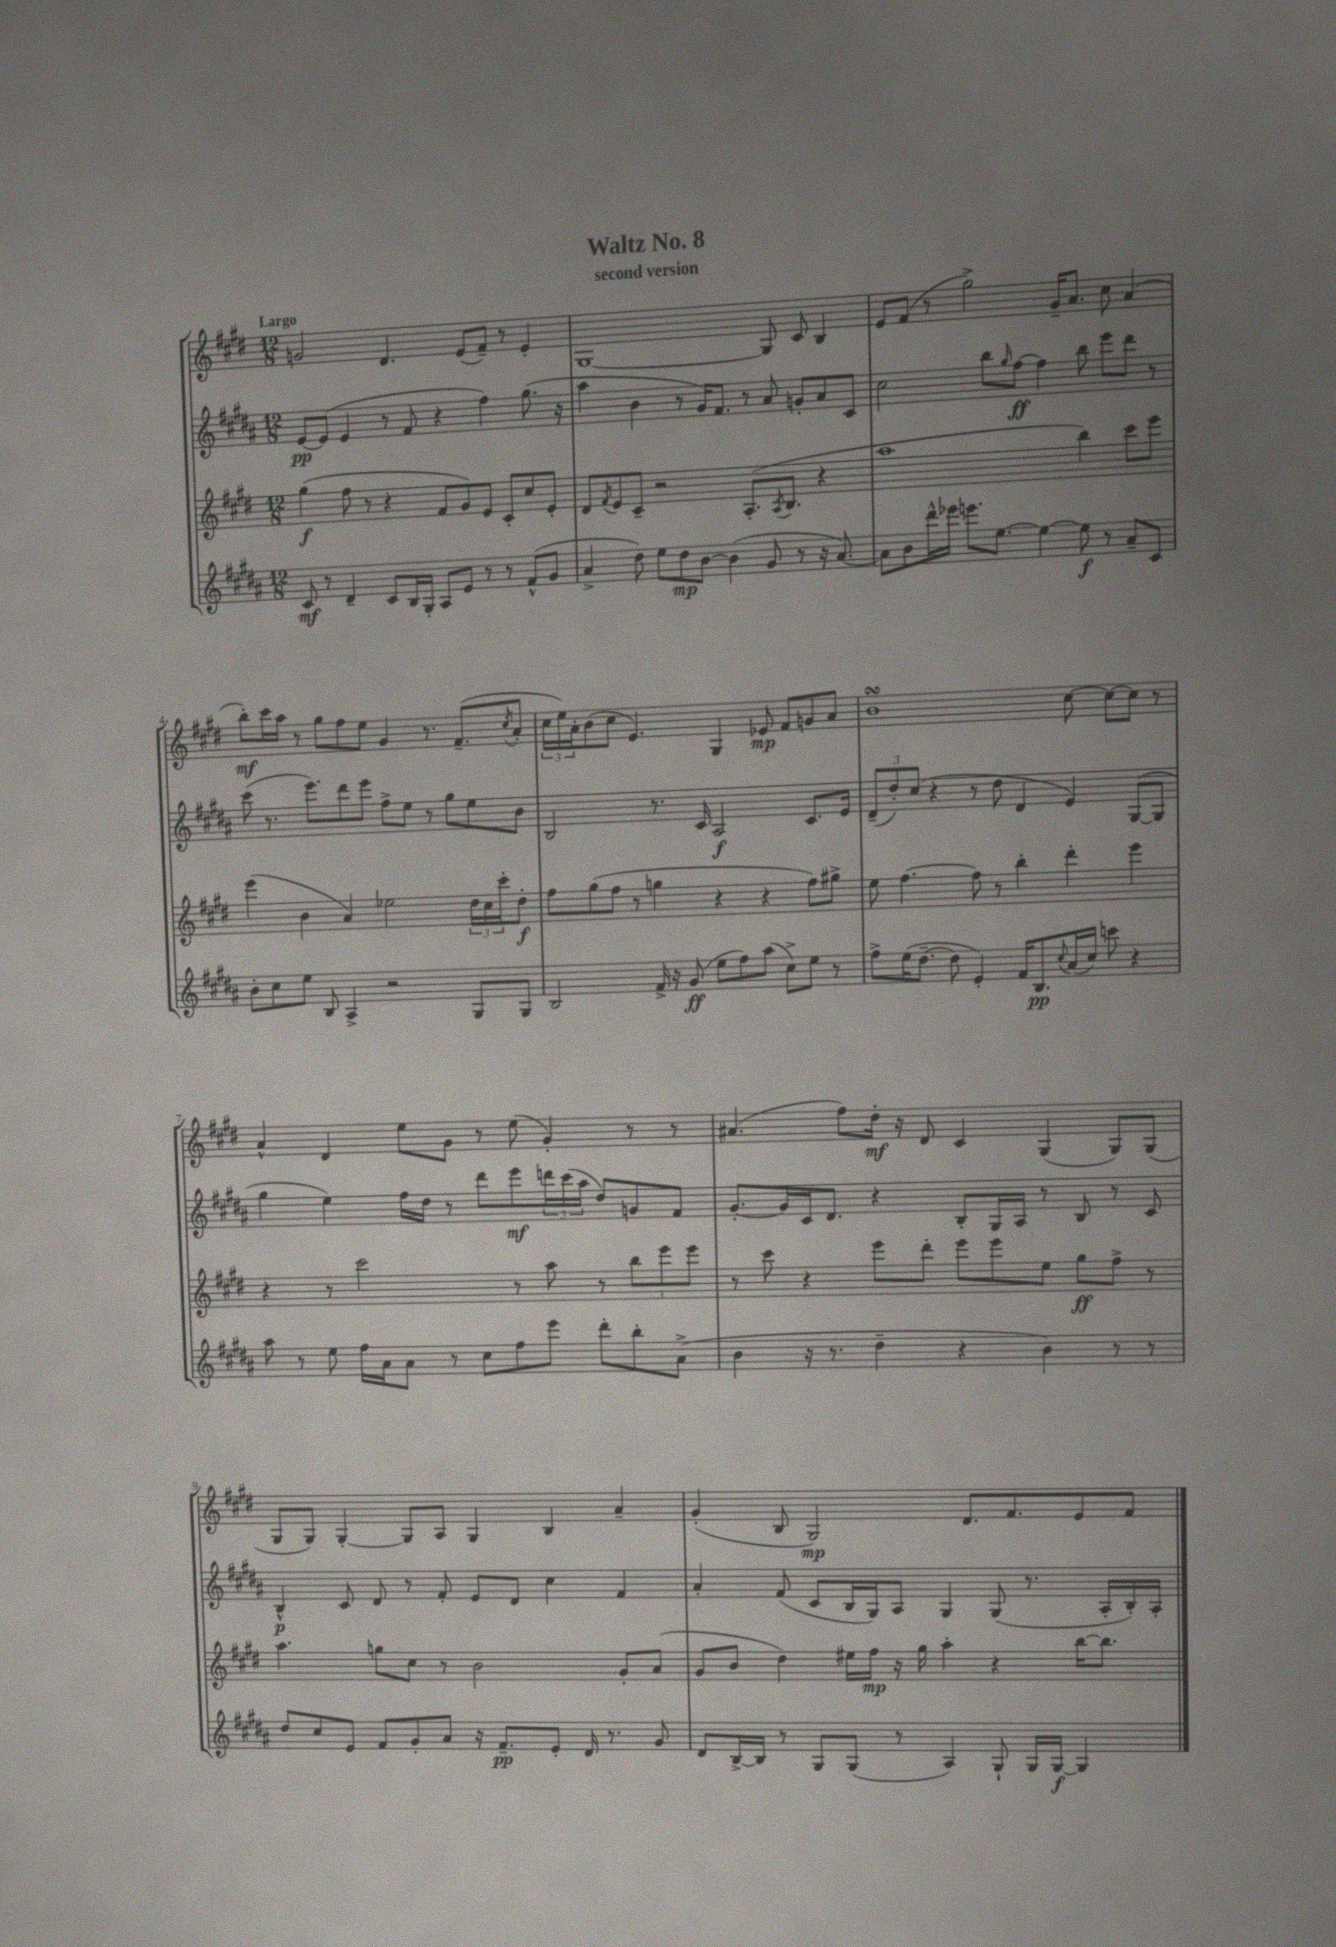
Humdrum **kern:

**kern	**dynam	**kern	**dynam	**kern	**dynam	**kern	**dynam
*part4	*part4	*part3	*part3	*part2	*part2	*part1	*part1
*staff4	*staff4	*staff3	*staff3	*staff2	*staff2	*staff1	*staff1
*clefG2	*	*clefG2	*	*clefG2	*	*clefG2	*
*k[f#c#g#d#a#]	*	*k[f#c#g#d#]	*	*k[f#c#g#d#a#]	*	*k[f#c#g#d#]	*
*M12/8	*	*M12/8	*	*M12/8	*	*M12/8	*
=1	=1	=1	=1	=1	=1	=1	=1
!	!	!	!	!	!	!LO:TX:a:B:t=Largo	!
8c#/	mf	(4gg#\	f	[8e/L	pp	2gn/	.
8r	.	.	.	(8e/J]	.	.	.
4d#~/	.	8ff#\	.	4e/	.	.	.
.	.	8r	.	.	.	.	.
8c#/L	.	4r	.	8r	.	4.d#/	.
16B/L	.	.	.	8f#/	.	.	.
16G#'/JJ	.	.	.	.	.	.	.
8A#/L	.	8f#/L	.	4r	.	.	.
8e/J	.	8g#/)	.	.	.	(8e/L	.
8r	.	8e/J	.	4ff#\)	.	8f#~/J)	.
8r	.	8c#'/L	.	.	.	8r	.
(8f#^^/L	.	8cc#/	.	(8.gg#\	.	4e'/	.
8g#/J	.	8e'/J	.	.	.	.	.
.	.	.	.	16r	.	.	.
=2	=2	=2	=2	=2	=2	=2	=2
4a#^/	.	8d#/L	.	4aa#\	.	[1G#	.
.	.	8qf#/	.	.	.	.	.
.	.	8e/	.	.	.	.	.
8dd#\)	.	8c#~/J	.	4b\	.	.	.
8ee\L	.	2r	.	.	.	.	.
8dd#\	mp	.	.	8r	.	.	.
[8b\J	.	.	.	16g#/KL)	.	.	.
.	.	.	.	8.f#/J	.	.	.
(4b\]	.	.	.	.	.	.	.
.	.	(8.A'/L	.	8r	.	.	.
8g#/	.	.	.	8a#/	.	8G#/]	.
.	.	8qA/	.	.	.	.	.
.	.	8.B/J	.	.	.	.	.
8r	.	.	.	8gn'/L	.	8c#/	.
16r	.	4r	.	8a#/	.	4B/	.
[8.a#/)	.	.	.	.	.	.	.
.	.	.	.	8c#/J	.	.	.
=3	=3	=3	=3	=3	=3	=3	=3
8a#\L]	.	1aa	.	2cc#\	.	8e/L	.
8b\	.	.	.	.	.	(8f#/J	.
16ddd#^^\L	.	.	.	.	.	8r	.
16eee-X\JJ	.	.	.	.	.	.	.
8.eeen\L	.	.	.	.	.	2gg#^\)	.
.	.	.	.	8bb\L	.	.	.
[8.ee\J	.	.	.	.	.	.	.
.	.	.	.	16qqgg#/	.	.	.
.	.	.	.	[8ff#\J	ff	.	.
4ee\_	.	.	.	4ff#\]	.	.	.
.	.	.	.	.	.	16g#~/KL	.
.	.	.	.	.	.	8.a/J	.
8ee\]	f	4bb\)	.	8bb\	.	.	.
8r	.	.	.	8eee\L	.	8cc#\	.
8a#~/L	.	8ccc#\L	.	8ddd#\J	.	(4a/	.
8c#/J	.	8eee\J	.	8r	.	.	.
!!LO:LB:g=z
=4	=4	=4	=4	=4	=4	=4	=4
8b'\L	.	(4eee\	.	(8ccc#\	.	8bb'\L)	mf
8cc#\	.	.	.	8.r	.	16ccc#\L	.
.	.	.	.	.	.	16aa\JJ	.
8ee\J	.	4b\	.	.	.	8r	.
.	.	.	.	8.eee\L)	.	.	.
8B/	.	.	.	.	.	8gg#\L	.
4A#^/	.	4a/)	.	8ddd#\	.	8ff#\	.
.	.	.	.	8eee\J	.	8ee\J	.
2r	.	2ee-X\	.	8ff#^\L	.	4g#/	.
.	.	.	.	8ee\J	.	.	.
.	.	.	.	8r	.	8.r	.
.	.	.	.	8gg#\L	.	.	.
.	.	.	.	.	.	(8.f#~/L	.
8G#/L	.	24dd#\LL	.	8ee\	.	.	.
.	.	24cc#\	.	.	.	.	.
.	.	24ccc#'\J	.	.	.	.	.
.	.	.	.	.	.	8qcc#/	.
8G#/J	.	8dd#'\J	f	8b\J	.	8a'/J	.
=5	=5	=5	=5	=5	=5	=5	=5
2B/	.	8ff#\L	.	2B/	.	24cc#\LL	.
.	.	.	.	.	.	24ee\)	.
.	.	.	.	.	.	24a'\J	.
.	.	(8gg#\	.	.	.	(8b\	.
.	.	8ff#\J	.	.	.	8cc#\J	.
.	.	8r	.	.	.	4.e/)	.
16f#^/	.	4ggn\	.	8.r	.	.	.
16r	.	.	.	.	.	.	.
(8g#/	ff	.	.	.	.	.	.
.	.	.	.	16c#/	.	.	.
8ee\L	.	4r	.	2A#/	f	4G#/	.
8ff#\)	.	.	.	.	.	.	.
(8aa#\J	.	4r	.	.	.	8e-X/	mp
8cc#^\L)	.	.	.	.	.	8f#/L	.
8ee\J	.	8ff#\L)	.	8.c#/L	.	8gn/	.
8r	.	8gg#X^\J	.	.	.	8a/J	.
.	.	.	.	16e/Jk	.	.	.
=6	=6	=6	=6	=6	=6	=6	=6
8ff#^\L	.	8ee\	.	(12d#~/L	.	1bsSSS	.
.	.	.	.	12dd#'/)	.	.	.
(16ee\K	.	[4.ff#\	.	.	.	.	.
.	.	.	.	(12cc#/J	.	.	.
[8.dd#~\J	.	.	.	.	.	.	.
.	.	.	.	4r	.	.	.
8dd#\]	.	.	.	.	.	.	.
4e'/)	.	8ff#\]	.	8r	.	.	.
.	.	8r	.	8dd#\	.	.	.
16f#/KL	.	4bb'\	.	4d#/	.	.	.
8.B/	pp	.	.	.	.	.	.
8qqcc#/	.	.	.	.	.	.	.
(16a#/L	.	4ddd#'\	.	4e/)	.	[8cc#\	.
16cc#/JJ)	.	.	.	.	.	.	.
8cccn\	.	.	.	.	.	8cc#\L_	.
4r	.	4eee\	.	([8G#/L	.	8cc#\J]	.
.	.	.	.	8G#/J]	.	8r	.
!!LO:LB:g=z
=7	=7	=7	=7	=7	=7	=7	=7
8aa#\	.	4r	.	4gg#\	.	4a^^/	.
8r	.	.	.	.	.	.	.
8ee\	.	8r	.	4ee\)	.	4d#/	.
16ff#\LL	.	2ccc#\	.	.	.	.	.
16a#\J	.	.	.	.	.	.	.
8a#\J	.	.	.	16ff#\LL	.	8ee\L	.
.	.	.	.	16dd#\JJ	.	.	.
8r	.	.	.	8r	.	8g#\J	.
8cc#\L	.	.	.	8ddd#\L	.	8r	.
8ff#\	.	8r	.	8eee\	mf	(8ee\	.
8eee\J	.	8aa\	.	24dddn\L	.	4g#'/)	.
.	.	.	.	(24ccc#\	.	.	.
.	.	.	.	24aa#\JJ	.	.	.
8ddd#'\L	.	8r	.	8dd#/L)	.	.	.
8bb'\	.	12bb\L	.	8gn/	.	8r	.
.	.	12eee\	.	.	.	.	.
(8a#^\J	.	.	.	8f#/J	.	8r	.
.	.	12eee\J	.	.	.	.	.
=8	=8	=8	=8	=8	=8	=8	=8
4b\	.	8r	.	[8.g#'/L	.	(4.a#X/	.
.	.	8ccc#\	.	.	.	.	.
.	.	.	.	16g#/L]	.	.	.
16r	.	4r	.	16c#/J	.	.	.
8.r	.	.	.	8.d#/J	.	.	.
.	.	.	.	.	.	8ff#\L)	.
4dd#~\	.	8eee\L	.	4r	.	16dd#'\Jk	mf
.	.	.	.	.	.	16r	.
.	.	8ddd#'\J	.	.	.	8d#/	.
4r	.	8eee\L	.	8B'/L	.	4c#/	.
.	.	8eee\	.	16G#/L	.	.	.
.	.	.	.	16A#/JJ	.	.	.
4b\)	.	8ee\J	.	8r	.	(4G#/	.
.	.	8gg#\L	ff	8B/	.	.	.
8r	.	8ff#^\J	.	8r	.	8G#/L)	.
8r	.	8r	.	8c#/	.	(8G#/J	.
!!LO:LB:g=z
=9	=9	=9	=9	=9	=9	=9	=9
8dd#/L	.	4.aa\	.	4B^^/	p	8G#/L	.
8cc#/	.	.	.	.	.	8G#/J)	.
8e/J	.	.	.	8c#/	.	[4G#'/	.
8f#/L	.	8ggn\L	.	8d#/	.	.	.
8g#'/	.	8cc#\J	.	8r	.	8G#/L]	.
8a#/J	.	8r	.	8f#'/	.	8A/J	.
16r	.	2b\	.	8e/L	.	4G#/	.
8.f#~/L	pp	.	.	.	.	.	.
.	.	.	.	8d#/J	.	.	.
8e'/J	.	.	.	4cc#\	.	4B/	.
16d#/	.	.	.	.	.	.	.
8.r	.	.	.	.	.	.	.
.	.	8g#'/L	.	4f#/	.	4a~/	.
8g#/	.	(8a/J	.	.	.	.	.
=10	=10	=10	=10	=10	=10	=10	=10
8d#/L	.	8g#/L	.	4a#'/	.	(4g#'/	.
[16B^/L	.	8b/J	.	.	.	.	.
16B/JJ]	.	.	.	.	.	.	.
8r	.	4dd#\)	.	(8f#/	.	8B/	.
8G#/L	.	.	.	8c#/L	.	2G#/)	mp
(8G#/J	.	16ee#X\LL	.	16B/L	.	.	.
.	.	16ff#\JJ	mp	16G#/J)	.	.	.
8r	.	16r	.	8A#/J	.	.	.
.	.	16gg#\	.	.	.	.	.
4A#/)	.	4aa'\	.	4G#/	.	.	.
.	.	.	.	.	.	8.d#/L	.
8G#`/	.	4r	.	(8G#/	.	.	.
.	.	.	.	.	.	8.f#/	.
16G#/LL	.	.	.	8.r	.	.	.
[16G#/JJ	f	.	.	.	.	.	.
4G#/]	.	[16bb\KL	.	.	.	8e/	.
.	.	8.bb\J]	.	16A#'/LL	.	.	.
.	.	.	.	16B'/)	.	8f#/J	.
.	.	.	.	16A#'/JJ	.	.	.
==	==	==	==	==	==	==	==
*-	*-	*-	*-	*-	*-	*-	*-
